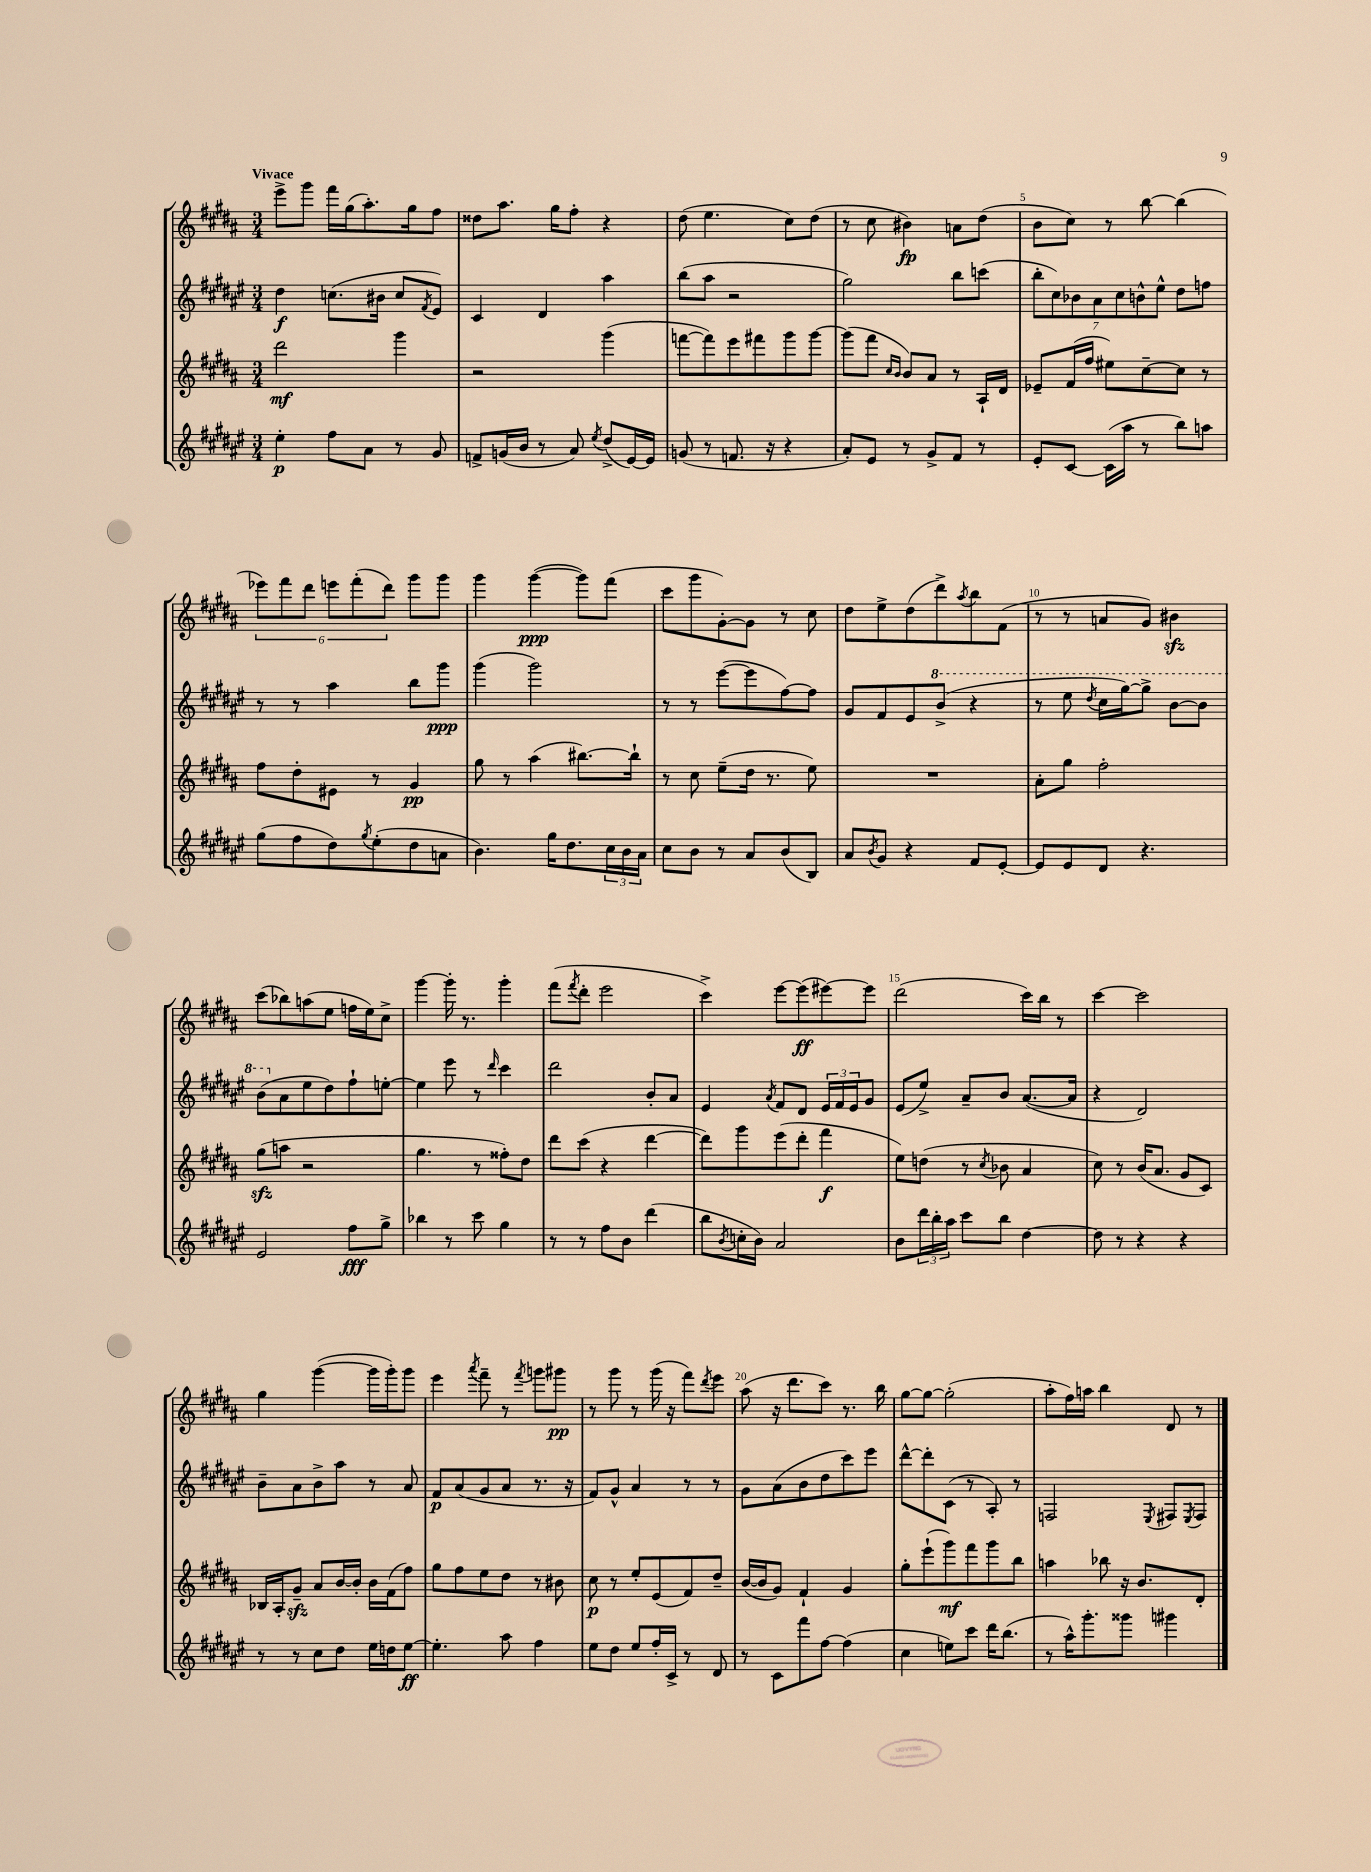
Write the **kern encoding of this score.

**kern	**dynam	**kern	**dynam	**kern	**dynam	**kern	**dynam
*part4	*part4	*part3	*part3	*part2	*part2	*part1	*part1
*staff4	*staff4	*staff3	*staff3	*staff2	*staff2	*staff1	*staff1
*clefG2	*	*clefG2	*	*clefG2	*	*clefG2	*
*k[f#c#g#d#a#e#]	*	*k[f#c#g#d#a#]	*	*k[f#c#g#d#a#e#]	*	*k[f#c#g#d#a#]	*
*M3/4	*	*M3/4	*	*M3/4	*	*M3/4	*
=1	=1	=1	=1	=1	=1	=1	=1
!	!	!	!	!	!	!LO:TX:a:B:t=Vivace	!
4ee#'\	p	2ddd#\	mf	4dd#\	f	8eee^\L	.
.	.	.	.	.	.	8ggg#\J	.
8ff#\L	.	.	.	(8.ccn\L	.	16fff#\LL	.
.	.	.	.	.	.	(16gg#\J	.
8a#\J	.	.	.	.	.	8.aa#'\)	.
.	.	.	.	16b#X\Jk	.	.	.
8r	.	4ggg#\	.	8cc/L	.	.	.
.	.	.	.	.	.	16gg#\k	.
.	.	.	.	8qf#/	.	.	.
8g#/	.	.	.	8e#/J)	.	8ff#\J	.
=2	=2	=2	=2	=2	=2	=2	=2
8fn^/L	.	2r	.	4c#/	.	8dd##X\L	.
(16gn/L	.	.	.	.	.	8.aa#\J	.
16b/JJ	.	.	.	.	.	.	.
8r	.	.	.	4d#/	.	.	.
.	.	.	.	.	.	16gg#\KL	.
8a#/)	.	.	.	.	.	8ff#'\J	.
8qee#/	.	.	.	.	.	.	.
(8dd#^/L	.	(4ggg#\	.	4aa#\	.	4r	.
[16e#/L)	.	.	.	.	.	.	.
16e#/JJ]	.	.	.	.	.	.	.
=3	=3	=3	=3	=3	=3	=3	=3
(8gn/	.	[8fffn\L	.	(8bb\L	.	(8dd#\	.
8r	.	8fff\])	.	8aa#\J	.	4.ee\	.
8.fn/	.	8eee\	.	2r	.	.	.
.	.	8fff#X\	.	.	.	.	.
16r	.	.	.	.	.	.	.
4r	.	8ggg#\	.	.	.	8cc#\L)	.
.	.	[8ggg#\J	.	.	.	(8dd#\J	.
=4	=4	=4	=4	=4	=4	=4	=4
8a#'/L)	.	(8ggg#\L]	.	2gg#\)	.	8r	.
8e#/J	.	8fff#\J	.	.	.	8cc#\	.
.	.	16qqcc#/LL	.	.	.	.	.
.	.	16qqb/JJ	.	.	.	.	.
8r	.	8b/L)	.	.	.	4b#X\)	fp
8g#^/L	.	8a#/J	.	.	.	.	.
8f#/J	.	8r	.	8bb\L	.	8an\L	.
8r	.	16A#`/LL	.	(8cccn\J	.	(8dd#\J	.
.	.	16d#/JJ	.	.	.	.	.
=5	=5	=5	=5	=5	=5	=5	=5
8e#'/L	.	8e-X~/L	.	14bb'\L	.	8b\L	.
.	.	.	.	14cc#\)	.	.	.
[8c#/J	.	(16f#/L	.	.	.	8cc#\J)	.
.	.	.	.	14b-X\	.	.	.
.	.	16ff#/JJ	.	.	.	.	.
.	.	.	.	14a#\	.	.	.
(16c#\LL]	.	8ee#X\L)	.	.	.	8r	.
.	.	.	.	14cc#\	.	.	.
16aa#\JJ	.	.	.	.	.	.	.
.	.	.	.	14bn^^\	.	.	.
8r	.	[8cc#~\	.	.	.	[8bb\	.
.	.	.	.	14ee#^^\J	.	.	.
8bb\L)	.	8cc#\J]	.	8dd#\L	.	(4bb\]	.
8aan\J	.	8r	.	8ffn\J	.	.	.
!!LO:LB:g=z
=6	=6	=6	=6	=6	=6	=6	=6
(8gg#\L	.	8ff#\L	.	8r	.	12eee-X\L)	.
.	.	.	.	.	.	12fff#\	.
8ff#\	.	8dd#'\	.	8r	.	.	.
.	.	.	.	.	.	12ddd#\J	.
8dd#\)	.	8e#X\J	.	4aa#\	.	12eeen\L	.
.	.	.	.	.	.	(12fff#'\	.
8qgg#/	.	.	.	.	.	.	.
(8ee#'\	.	8r	.	.	.	.	.
.	.	.	.	.	.	12ddd#\J)	.
8dd#\	.	4g#/	pp	8bb\L	.	8ggg#\L	.
8an\J	.	.	.	8ggg#\J	ppp	8ggg#\J	.
=7	=7	=7	=7	=7	=7	=7	=7
4.b\)	.	8gg#\	.	(4ggg#\	.	4ggg#\	.
.	.	8r	.	.	.	.	.
.	.	(4aa#\	.	2ggg#\)	.	([4ggg#\	ppp
16gg#\KL	.	.	.	.	.	.	.
8.dd#\	.	.	.	.	.	.	.
.	.	[8.bb#X\L)	.	.	.	8ggg#\L])	.
24cc#\L	.	.	.	.	.	(8fff#\J	.
24b\	.	.	.	.	.	.	.
.	.	16bb#`\Jk]	.	.	.	.	.
24a#\JJ	.	.	.	.	.	.	.
=8	=8	=8	=8	=8	=8	=8	=8
8cc#\L	.	8r	.	8r	.	8ccc#\L	.
8b\J	.	8cc#\	.	8r	.	8ggg#\	.
8r	.	(8ee~\L	.	([8eee#\L	.	[8g#'\)	.
8a#/L	.	16dd#\Jk	.	8eee#\]	.	8g#\J]	.
.	.	8.r	.	.	.	.	.
(8b/	.	.	.	[8ff#\)	.	8r	.
8B/J)	.	8ee\)	.	8ff#\J]	.	8cc#\	.
=9	=9	=9	=9	=9	=9	=9	=9
8a#/L	.	2.r	.	8g#/L	.	8dd#\L	.
8qb/	.	.	.	.	.	.	.
8g#/J	.	.	.	8f#/	.	8ee^\	.
4r	.	.	.	8e#/	.	(8dd#\	.
*	*	*	*	*8va	*	*	*
.	.	.	.	(8bb^/J	.	8ddd#^\)	.
.	.	.	.	.	.	8qaa#/	.
8f#/L	.	.	.	4r	.	8bb\	.
[8e#'/J	.	.	.	.	.	(8f#\J	.
=10	=10	=10	=10	=10	=10	=10	=10
8e#/L]	.	8a#'\L	.	8r	.	8r	.
8e#/	.	8gg#\J	.	8eee#\	.	8r	.
.	.	.	.	8qddd#/	.	.	.
8d#/J	.	2ff#'\	.	16ccc#\LL	.	8an/L	.
.	.	.	.	[16ggg#\J)	.	.	.
4.r	.	.	.	8ggg#^\J]	.	8g#/J)	.
.	.	.	.	[8bb\L	.	4b#Xzz\	.
.	.	.	.	8bb\J]	.	.	.
!!LO:LB:g=z
=11	=11	=11	=11	=11	=11	=11	=11
2e#/	.	(8gg#zz\L	.	(8bb\L	.	(8ccc#\L	.
*	*	*	*	*X8va	*	*	*
.	.	8aan\J	.	8a#\	.	8bb-X\)	.
.	.	2r	.	8ee#\	.	(8aan\	.
.	.	.	.	8dd#\)	.	8ee\J	.
8ff#\L	fff	.	.	8ff#`\	.	16ffn\LL	.
.	.	.	.	.	.	16ee\J)	.
8gg#^\J	.	.	.	[8een'\J	.	8cc#^\J	.
=12	=12	=12	=12	=12	=12	=12	=12
4bb-X\	.	4.gg#\	.	4ee\]	.	[4ggg#\	.
8r	.	.	.	8eee#\	.	16ggg#'\]	.
.	.	.	.	.	.	8.r	.
8ccc#\	.	8r	.	8r	.	.	.
.	.	.	.	16qqddd#/	.	.	.
4gg#\	.	8ff##X'\L)	.	4ccc#\	.	4ggg#'\	.
.	.	8dd#\J	.	.	.	.	.
=13	=13	=13	=13	=13	=13	=13	=13
8r	.	8ddd#\L	.	2ddd#\	.	(8fff#\L	.
.	.	.	.	.	.	8qfff#/	.
8r	.	(8ccc#\J	.	.	.	8ddd#'\J	.
8ff#\L	.	4r	.	.	.	2eee\	.
8b\J	.	.	.	.	.	.	.
(4ddd#\	.	[4ddd#\	.	8b'/L	.	.	.
.	.	.	.	8a#/J	.	.	.
=14	=14	=14	=14	=14	=14	=14	=14
8bb\L	.	8ddd#\L])	.	4e#/	.	4ccc#^\)	.
8qb/	.	.	.	.	.	.	.
16ccn'\L	.	8ggg#\	.	.	.	.	.
16b\JJ)	.	.	.	.	.	.	.
.	.	.	.	8qa#/	.	.	.
2a#/	.	(8eee\	.	8f#/L	.	[8eee\L	.
.	.	8ddd#'\J	.	8d#/J	.	(8eee\]	ff
.	.	4fff#\	f	24e#/LL	.	[8eee#X\)	.
.	.	.	.	24f#/	.	.	.
.	.	.	.	24e#/J	.	.	.
.	.	.	.	8g#/J	.	8eee#\J]	.
=15	=15	=15	=15	=15	=15	=15	=15
8b\L	.	8ee\L)	.	(8e#/L	.	(2ddd#\	.
24ddd#\L	.	(8ddn\J	.	8ee#^/J)	.	.	.
24bb'\	.	.	.	.	.	.	.
24aa#\JJ	.	.	.	.	.	.	.
8ccc#\L	.	8r	.	8a#~/L	.	.	.
.	.	8qcc#/	.	.	.	.	.
8bb\J	.	8b-X\	.	8b/J	.	.	.
[4dd#\	.	4a#/	.	([8.a#/L	.	16ccc#\LL)	.
.	.	.	.	.	.	16bb\JJ	.
.	.	.	.	.	.	8r	.
.	.	.	.	16a#/Jk]	.	.	.
=16	=16	=16	=16	=16	=16	=16	=16
8dd#\]	.	8cc#\)	.	4r	.	[4ccc#\	.
8r	.	8r	.	.	.	.	.
4r	.	(16b/KL	.	2d#/)	.	2ccc#\]	.
.	.	8.a#/J	.	.	.	.	.
4r	.	8g#/L	.	.	.	.	.
.	.	8c#/J)	.	.	.	.	.
!!LO:LB:g=z
=17	=17	=17	=17	=17	=17	=17	=17
8r	.	16B-X/LL	.	8b~\L	.	4gg#\	.
.	.	16A#'/J	.	.	.	.	.
8r	.	8g#zz~/J	.	8a#\	.	.	.
8cc#\L	.	8a#/L	.	8b^\	.	([4ggg#\	.
8dd#\J	.	[16b/L	.	8aa#\J	.	.	.
.	.	16b'/JJ]	.	.	.	.	.
16ee#\LL	.	16b\LL	.	8r	.	16ggg#\LL]	.
16ddn\J	.	(16f#\J	.	.	.	16ggg#'\J)	.
[8ee#\J	ff	8ff#\J)	.	8a#/	.	8ggg#\J	.
=18	=18	=18	=18	=18	=18	=18	=18
4.ee#'\]	.	8gg#\L	.	8f#/L	p	4eee\	.
.	.	8ff#\	.	(8a#/	.	.	.
.	.	.	.	.	.	8qaaa#/	.
.	.	8ee\	.	8g#/	.	8fff#~\	.
8aa#\	.	8dd#\J	.	8a#/J	.	8r	.
.	.	.	.	.	.	8qfff#/	.
4ff#\	.	8r	.	8.r	.	8gggn\L	.
.	.	8b#X\	.	.	.	8ggg#X\J	pp
.	.	.	.	16r	.	.	.
=19	=19	=19	=19	=19	=19	=19	=19
8ee#\L	.	8cc#\	p	8f#/L)	.	8r	.
8dd#\J	.	8r	.	8g#^^/J	.	8ggg#\	.
8ee#/L	.	8ee'/L	.	4a#/	.	8r	.
16ff#'/L	.	(8e/	.	.	.	(16ggg#\	.
16c#^/JJ	.	.	.	.	.	16r	.
8r	.	8f#/)	.	8r	.	8fff#\L)	.
.	.	.	.	.	.	8qddd#/	.
8d#/	.	8dd#~/J	.	8r	.	8eee\J	.
=20	=20	=20	=20	=20	=20	=20	=20
8r	.	([16b/LL	.	8g#\L	.	(8aa#\	.
.	.	16b/J]	.	.	.	.	.
8c#\L	.	8g#/J)	.	(8a#\	.	16r	.
.	.	.	.	.	.	8.ddd#\L	.
8fff#\	.	4f#`/	.	8b\	.	.	.
[8ff#\J	.	.	.	8dd#\	.	8ccc#\J)	.
(4ff#\]	.	4g#/	.	8ccc#\)	.	8.r	.
.	.	.	.	8eee#\J	.	.	.
.	.	.	.	.	.	16bb\	.
=21	=21	=21	=21	=21	=21	=21	=21
4cc#\	.	8gg#'\L	.	[8ddd#^^\L	.	[8gg#\L	.
.	.	(8eee`\	.	8ddd#'\]	.	8gg#\J_	.
8een\L)	.	8ggg#\)	mf	(8c#\J	.	(2gg#'\]	.
8ccc#\J	.	8fff#\	.	8r	.	.	.
16ddd#\KL	.	8ggg#\	.	8A#'/)	.	.	.
(8.bb\J	.	.	.	.	.	.	.
.	.	8bb\J	.	8r	.	.	.
=22	=22	=22	=22	=22	=22	=22	=22
8r	.	4aan\	.	2Fn/	.	8aa#'\L	.
16aa#^^\KL)	.	.	.	.	.	16ff#\L)	.
8.ggg#'\	.	.	.	.	.	16aan\JJ	.
.	.	8bb-X\	.	.	.	4bb\	.
8ggg##X\J	.	16r	.	.	.	.	.
.	.	8.b/L	.	.	.	.	.
.	.	.	.	8qE#/	.	.	.
4ggg#X\	.	.	.	8F#X/L	.	8d#/	.
.	.	.	.	8qE#/	.	.	.
.	.	8d#'/J	.	8F#/J	.	8r	.
==	==	==	==	==	==	==	==
*-	*-	*-	*-	*-	*-	*-	*-
